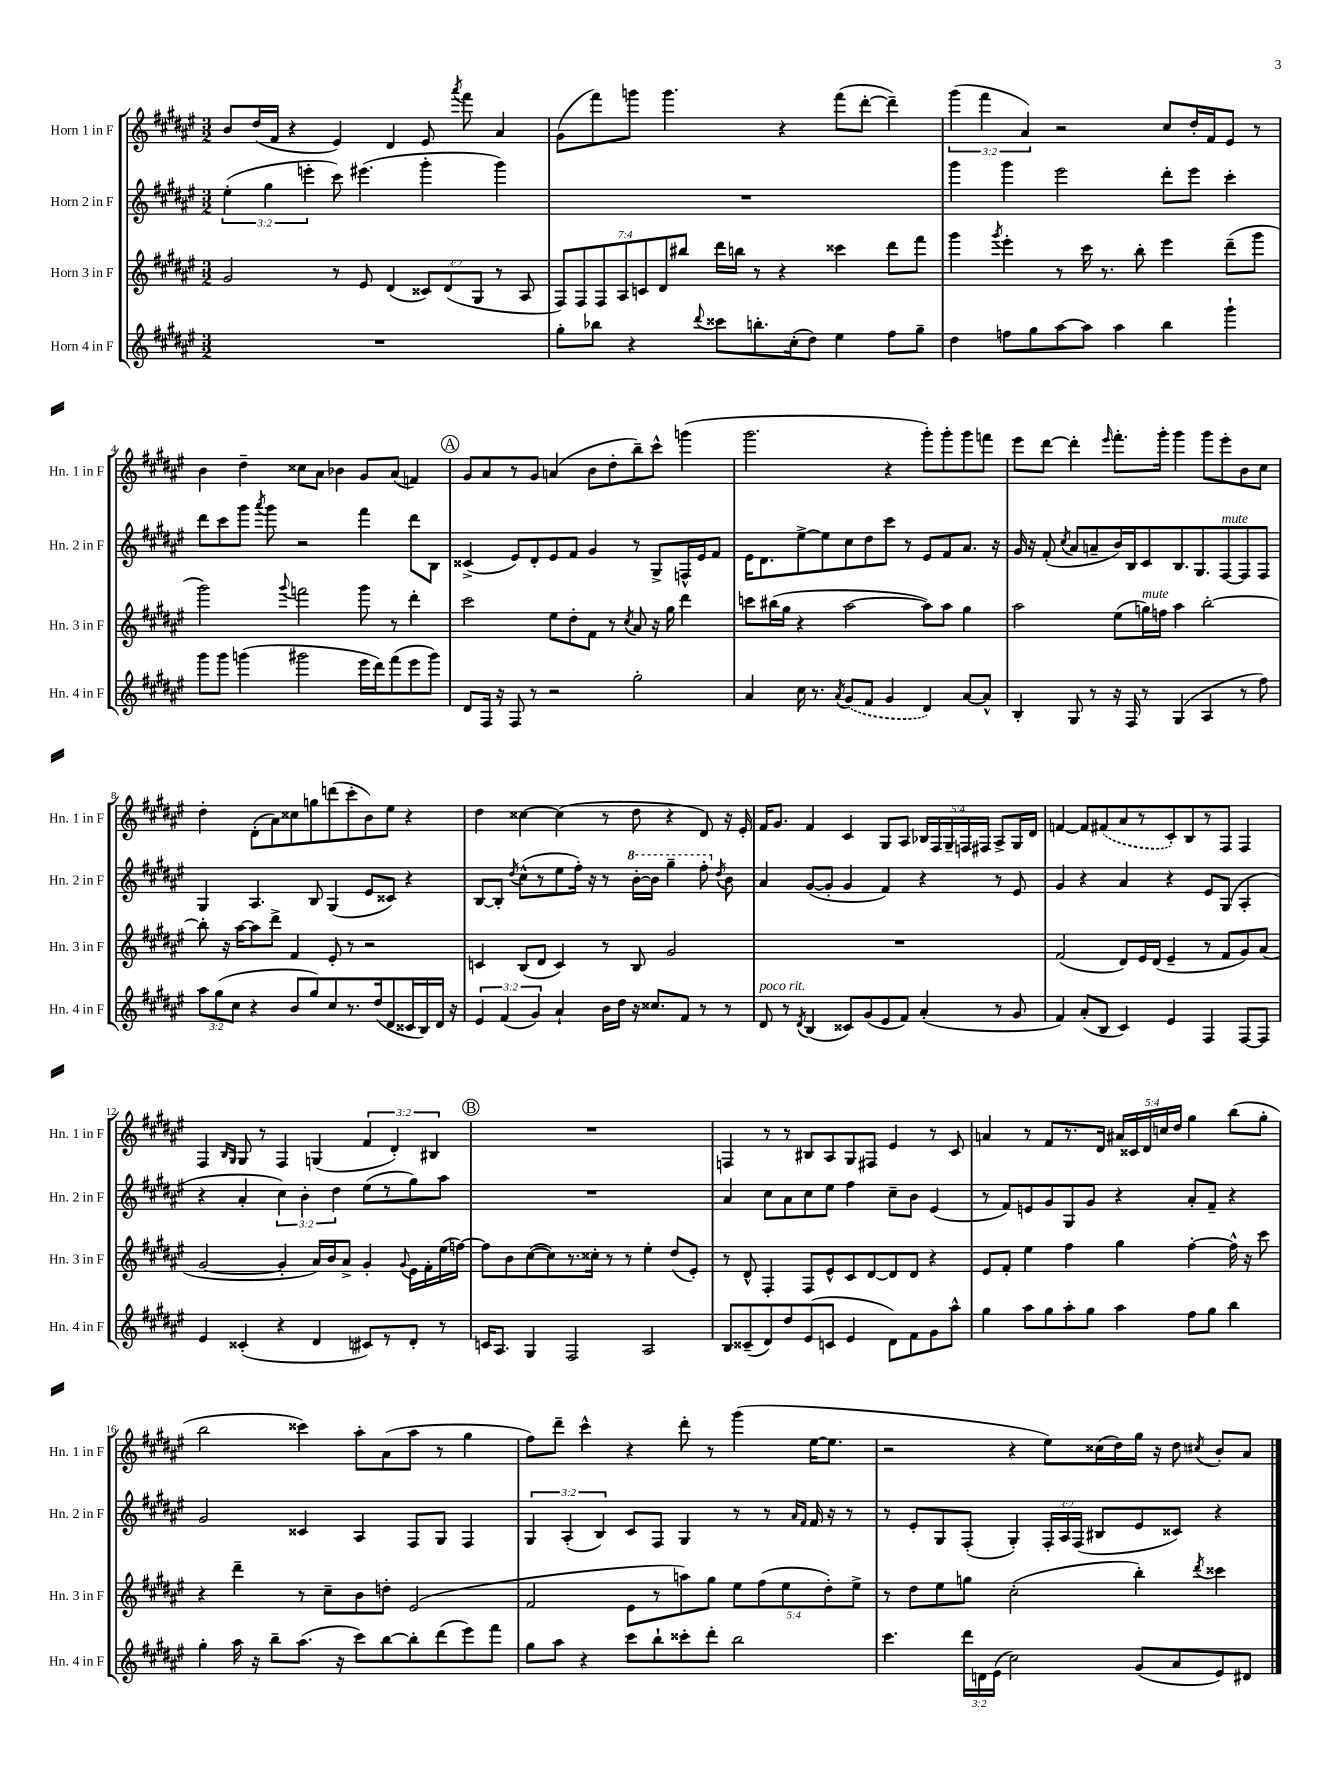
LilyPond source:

<<
\new StaffGroup <<
\new Staff = "s0" \with { instrumentName = "Horn 1 in F" shortInstrumentName = "Hn. 1 in F" } {
    \clef treble \key fis \major \numericTimeSignature \time 3/2 \override Staff.TupletNumber.text = #tuplet-number::calc-fraction-text
    \autoBeamOff b'8[ dis''16( fis'16] r4 eis'4) dis'4 eis'8 \acciaccatura { ais'''8 } fis'''8 ais'4 |
    gis'8[( fis'''8) g'''8] g'''4. r4 fis'''8[( dis'''8]~-. dis'''4--) |
    \tuplet 3/2 { gis'''4( fis'''4 ais'4) } r2 cis''8[ dis''16-. fis'16 eis'8] r8 |
    b'4 dis''4-- cisis''8[ ais'8] bes'4 gis'8[ ais'8]( f'4) |
    \mark \markup { \circle "A" } gis'8[ ais'8 r8 gis'8] a'4( b'8[ dis''8-. b''8--) cis'''8]-^ g'''4( |
    gis'''2. r4 gis'''8[-.) gis'''8-. gis'''8 f'''8] |
    eis'''8[ dis'''8]~ dis'''4-. \grace { eis'''16 } fis'''8.[-. gis'''16]-. gis'''4 gis'''8[ eis'''8-. b'8 cis''8] |
    dis''4-. dis'8[-.( ais'8) cisis''8 g''8 d'''8( cis'''8-. b'8) eis''8] r4 |
    dis''4 cisis''4~ cisis''4( r8 dis''8 r4 dis'8) r16 eis'16-. |
    fis'16[ gis'8.] fis'4 cis'4 gis8[ ais8] \tuplet 5/4 { bes16[ fis16 gis16-- f16 fis16] } ais8[-> gis16 dis'16] |
    f'4~ f'8[ \once \slurDashed fis'8( ais'8 r8 cis'8-.) b8 r8 fis8] fis4 |
    fis4 \grace { b16[ gis16] } gis8 r8 fis4 g4( \tuplet 3/2 { fis'4 dis'4-.) bis4 } |
    \mark \markup { \circle "B" } R1. |
    f4 r8 r8 bis8[ ais8 gis8 fis8] eis'4 r8 cis'8 |
    a'4 r8 fis'8[ r8. dis'16] \tuplet 5/4 { ais'16[ cisis'16 dis'16 c''16 dis''16] } gis''4 b''8[( gis''8]-. |
    b''2 cisis'''4) ais''8[-. ais'8( ais''8] r8 gis''4 |
    fis''8[) dis'''8]-- cis'''4-^ r4 dis'''8-. r8 gis'''4( eis''16[~ eis''8.] |
    r2 r4 eis''8[) cisis''16( dis''16) gis''16] r16 dis''8 \acciaccatura { cis''8 } b'8[-. ais'8] \bar "|." |
}
\new Staff = "s1" \with { instrumentName = "Horn 2 in F" shortInstrumentName = "Hn. 2 in F" } {
    \clef treble \key fis \major \numericTimeSignature \time 3/2 \override Staff.TupletNumber.text = #tuplet-number::calc-fraction-text
    \autoBeamOff \tuplet 3/2 { eis''4-.( gis''4 e'''4-. } cis'''8) eis'''4.( gis'''4-. gis'''4) |
    R1. |
    gis'''4 gis'''4 eis'''2 dis'''8[-. eis'''8] cis'''4-. |
    dis'''8[ cis'''8 gis'''8] \acciaccatura { ais'''8 } gis'''8 r2 fis'''4 dis'''8[ b8] |
    \mark \markup { \circle "A" } cisis'4->( eis'8[) dis'8-. eis'8 fis'8] gis'4 r8 gis8[-> f16-^ eis'16 fis'8] |
    eis'16[ dis'8. eis''8~-> eis''8 cis''8 dis''8 cis'''8] r8 eis'8[ fis'8 ais'8.] r16 |
    gis'16 r16 fis'8-.( \acciaccatura { cis''8 } ais'8[ a'8-- b'16) b16 cis'8 b8. gis8. fis8~^\markup { \italic "mute" } fis8 fis8] |
    gis4 ais4. b8 gis4( eis'8[ cisis'8]) r4 |
    b8[~ b8]-. \acciaccatura { dis''8 } cis''8[-^( r8 eis''8 fis''16]-.) r16 r8 \ottava #1 b''16[~-. b''16] gis'''4-- fis'''8-. \ottava #0 \acciaccatura { dis''8 } b'8 |
    ais'4 gis'8[~( gis'8]-. gis'4 fis'4) r4 r8 eis'8 |
    gis'4 r4 ais'4 r4 eis'8[ gis8]( ais4-. |
    r4 ais'4-. \tuplet 3/2 { cis''4) b'4-. dis''4 } eis''8[( r8 gis''8) ais''8] |
    \mark \markup { \circle "B" } R1. |
    ais'4 cis''8[ ais'8 cis''8 eis''8] fis''4 cis''8[-- b'8] eis'4( |
    r8 fis'8[) e'8 gis'8 gis8 gis'8] r4 ais'8[-. fis'8]-- r4 |
    gis'2 cisis'4 ais4 fis8[ gis8] fis4 |
    \tuplet 3/2 { gis4 ais4-.( b4) } cis'8[ fis8] gis4 r8 r8 \grace { ais'16[ fis'16] } fis'16 r16 r8 |
    r8 eis'8[-. gis8 fis8]-.( gis4-.) \tuplet 3/2 { fis16[-. ais16 fis16]( } bis8[ eis'8 cisis'8]) r4 \bar "|." |
}
\new Staff = "s2" \with { instrumentName = "Horn 3 in F" shortInstrumentName = "Hn. 3 in F" } {
    \clef treble \key fis \major \numericTimeSignature \time 3/2 \override Staff.TupletNumber.text = #tuplet-number::calc-fraction-text
    \autoBeamOff gis'2 r8 eis'8 dis'4( \tuplet 3/2 { cisis'8[) dis'8( gis8] } r8 ais8 |
    \tuplet 7/4 { fis8[) fis8 fis8 ais8 c'8 dis'8 bis''8] } dis'''16[ b''16] r8 r4 cisis'''4 dis'''8[ fis'''8] |
    gis'''4 \acciaccatura { gis'''8 } eis'''4-. r8 cis'''16 r8. b''8-. eis'''4 dis'''8[--( gis'''8] |
    gis'''2) \appoggiatura { gis'''8 } f'''2 gis'''8 r8 dis'''4-. |
    \mark \markup { \circle "A" } cis'''2 eis''8[ dis''8-. fis'8] r8 \acciaccatura { cis''8 } ais'8 r16 gis''16 dis'''4 |
    c'''8[ bis''16( gis''16] r4 ais''2~ ais''8[) ais''8] gis''4 |
    ais''2 eis''8[( g''16^\markup { \italic "mute" }) f''16] ais''4 b''2~-. |
    b''8-. r16 ais''16[~ ais''8 dis'''8]-> fis'4 eis'8-. r8 r2 |
    c'4 b8[( dis'8] c'4) r8 b8 gis'2 |
    R1. |
    fis'2( dis'8[) eis'16 dis'16]( eis'4-- r8 fis'8[ gis'8) ais'8]( |
    gis'2~ gis'4-. ais'16[) b'16 ais'8]-> gis'4-. \appoggiatura { gis'8 } eis'16[ fis'16-. eis''16( f''16]~) |
    \mark \markup { \circle "B" } f''8[ b'8 cis''8~( cis''8) r8. cisis''16]-. r8 r8 eis''4-. dis''8[( eis'8]-.) |
    r8 dis'8-^ fis4-. fis8[ eis'8-^ cis'8 dis'8~ dis'8 dis'8] r4 |
    eis'8[ fis'8]-. eis''4 fis''4 gis''4 fis''4~-. fis''16-^ r16 cis'''8 |
    r4 dis'''4-- r8 cis''8[-- b'8 d''8]-. eis'2( |
    fis'2 eis'8[ r8 a''8) gis''8] \tuplet 5/4 { eis''8[ fis''8( eis''8 dis''8-.) eis''8]-> } |
    r8 dis''8[ eis''8 g''8] cis''2-.( b''4-.) \acciaccatura { dis'''8 } cisis'''4 \bar "|." |
}
\new Staff = "s3" \with { instrumentName = "Horn 4 in F" shortInstrumentName = "Hn. 4 in F" } {
    \clef treble \key fis \major \numericTimeSignature \time 3/2 \override Staff.TupletNumber.text = #tuplet-number::calc-fraction-text
    \autoBeamOff R1. |
    gis''8[-. bes''8] r4 \appoggiatura { dis'''8 } cisis'''8[ b''8.-. cis''16-.( dis''8]) eis''4 fis''8[ gis''8]-- |
    dis''4 f''8[ gis''8 ais''8~ ais''8] ais''4 b''4 gis'''4-! |
    gis'''8[ gis'''8] g'''4( gis'''2 eis'''16[ dis'''16) fis'''8( eis'''8 gis'''8]) |
    \mark \markup { \circle "A" } dis'8[ fis16] r16 fis8 r8 r2 gis''2-. |
    ais'4 cis''16 r8. \acciaccatura { ais'8 } \once \slurDashed gis'8[( fis'8] gis'4 dis'4) ais'8[~ ais'8]-^ |
    b4-. gis8 r8 r16 fis16 r8 gis4( ais4 r8 fis''8) |
    \tuplet 3/2 { ais''8[ gis''8( cis''8] } r4 b'8[ gis''8) cis''8 r8. dis''16( dis'8 cisis'16 b16) dis'16] r16 |
    \tuplet 3/2 { eis'4 fis'4( gis'4) } ais'4-! b'16[ dis''16] r16 cisis''8.[ fis'8] r8 r8 |
    dis'8^\markup { \italic "poco rit." } r8 \acciaccatura { dis'8 } b4( cisis'8[) gis'8( eis'8 fis'8]) ais'4-.( r8 gis'8 |
    fis'4) ais'8[-.( b8] cis'4) eis'4 fis4 fis8[~ fis8] |
    eis'4 cisis'4-.( r4 dis'4 cis'8[) r8 dis'8]-. r8 |
    \mark \markup { \circle "B" } c'16[ ais8.] gis4 fis2 ais2 |
    b8[ cisis'8--( dis'8) dis''8 eis'8( c'8] eis'4 dis'8[) fis'8 gis'8 ais''8]-^ |
    gis''4 ais''8[ gis''8 ais''8-. gis''8] ais''4 fis''8[ gis''8] b''4 |
    gis''4-. ais''16 r16 b''8[-- ais''8.]( r16 cis'''8[) b''8~ b''8-. dis'''8( eis'''8) fis'''8] |
    gis''8[ ais''8] r4 cis'''8[ b''8-! cisis'''8-. dis'''8]-. b''2 |
    cis'''4. \tuplet 3/2 { dis'''16[ d'16 eis'16]( } cis''2) gis'8[( ais'8 eis'8) dis'8] \bar "|." |
}
>>
>>
